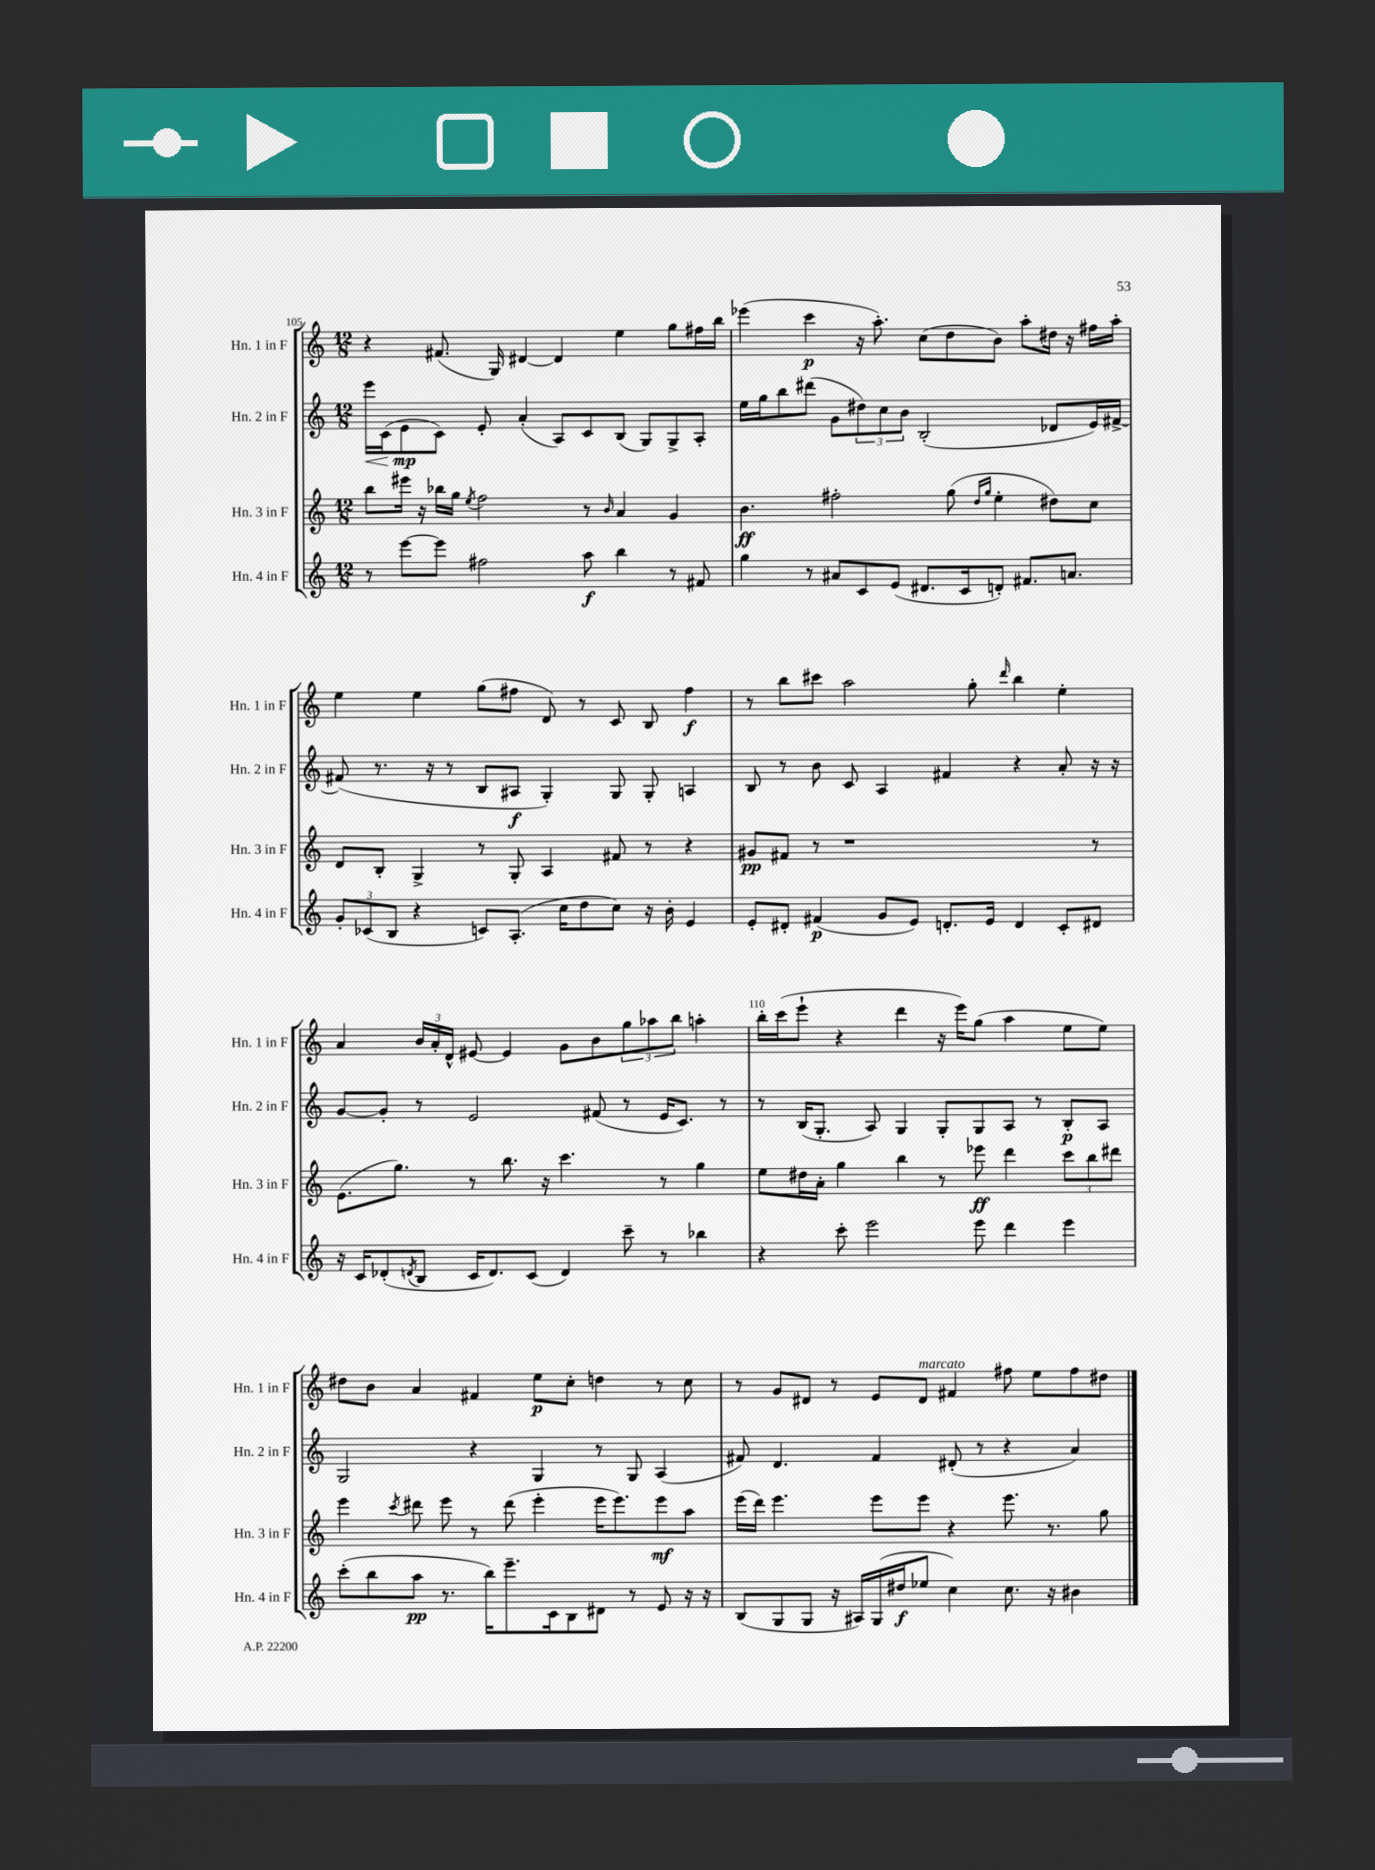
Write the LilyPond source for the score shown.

<<
\new StaffGroup <<
\new Staff = "s0" \with { instrumentName = "Hn. 1 in F" shortInstrumentName = "Hn. 1 in F" } {
    \clef treble \key c \major \numericTimeSignature \time 12/8
    r4 fis'8.( g16) dis'4~ dis'4 e''4 g''8 fis''16 b''16 |
    ees'''4( c'''4\p r16 a''8.-.) c''8( d''8 b'8) a''8-. dis''16 r16 fis''16 a''16-. |
    e''4 e''4 g''8( fis''8 d'8) r8 c'8 b8 fis''4\f |
    r8 b''8 cis'''8 a''2 g''8-. \grace { d'''16 } b''4 e''4-. |
    a'4 \tuplet 3/2 { b'16 a'16-. d'16-^ } eis'8~ eis'4 g'8 b'8 \tuplet 3/2 { g''8 aes''8 b''8 } a''4-. |
    b''16-. c'''16( e'''8-! r4 d'''4 r16 e'''16) g''8( a''4 e''8 e''8) |
    dis''8 b'8 a'4 fis'4 e''8\p c''8-. d''4 r8 c''8 |
    r8 g'8 dis'8 r8 e'8 dis'8^\markup { \italic "marcato" } fis'4 fis''8 e''8 fis''8 dis''8 \bar "|." |
}
\new Staff = "s1" \with { instrumentName = "Hn. 2 in F" shortInstrumentName = "Hn. 2 in F" } {
    \clef treble \key c \major \numericTimeSignature \time 12/8
    e'''16\< c'16( e'8\mp\! c'8) e'8-. a'4-.( a8) c'8 b8( g8) g8-> a8-. |
    e''16 g''16 b''8 dis'''8( g'8 \tuplet 3/2 { dis''8) c''8 b'8 } b2-.( des'8 e'16) fis'16~-> |
    fis'8( r8. r16 r8 b8 ais8\f g4-.) g8 g8-. a4 |
    b8 r8 b'8 c'8 a4 fis'4 r4 a'8-. r16 r16 |
    g'8~ g'8-. r8 e'2 fis'8( r8 e'16 c'8.) r8 |
    r8 b16( g8.-. a8) g4 g8-. g8 a8 r8 b8-.\p a8 |
    g2 r4 g4 r8 g8 a4( |
    fis'8) d'4. fis'4 dis'8-.( r8 r4 a'4) \bar "|." |
}
\new Staff = "s2" \with { instrumentName = "Hn. 3 in F" shortInstrumentName = "Hn. 3 in F" } {
    \clef treble \key c \major \numericTimeSignature \time 12/8
    b''8 eis'''16 r16 bes''16 g''16 \acciaccatura { e''8 } f''2 r8 \grace { b'16 } a'4 g'4 |
    b'4.\ff fis''2-. g''8( \grace { d''16 g''16 } e''4-. dis''8) c''8 |
    d'8 b8-. g4-> r8 g8-. a4 fis'8 r8 r4 |
    gis'8\pp fis'8 r8 r1 r8 |
    e'8.( g''8.) r8 b''8. r16 c'''4. r8 g''4 |
    e''8 dis''16 a'16-. g''4 b''4 r8 ees'''8\ff d'''4 \tuplet 3/2 { c'''8 b''8 dis'''8 } |
    e'''4 \acciaccatura { c'''8 } dis'''8 e'''8 r8 dis'''8( e'''4-. e'''16 e'''8.) e'''8\mf a''8 |
    e'''16( d'''16) e'''4. e'''8 e'''8 r4 e'''8. r8. g''8 \bar "|." |
}
\new Staff = "s3" \with { instrumentName = "Hn. 4 in F" shortInstrumentName = "Hn. 4 in F" } {
    \clef treble \key c \major \numericTimeSignature \time 12/8
    r8 e'''8~ e'''8 fis''2 a''8\f b''4 r8 fis'8 |
    g''4 r8 ais'8 c'8 e'8( dis'8. c'16 d'8-.) fis'8. a'8. |
    \tuplet 3/2 { g'8-. ces'8( b8 } r4 c'8) a8.-.( c''16 d''8 c''8) r16 b'16-. e'4 |
    e'8-. dis'8-. fis'4\p( g'8 e'8) d'8.-. e'16 d'4 c'8-. dis'8 |
    r16 c'16 des'8-.( \acciaccatura { d'8 } b8 c'16 d'8.) c'8( d'4) c'''8-- r8 bes''4 |
    r4 c'''8-. e'''2 e'''8 d'''4 e'''4 |
    c'''8-.( b''8 a''8\pp r8. b''16) e'''8.-- c'16 b8 dis'8 r8 e'8 r16 r16 |
    b8( g8 g8 r16 ais16) g16( dis''16\f ees''8 c''4) c''8. r16 bis'4 \bar "|." |
}
>>
>>
\layout { \context { \Score currentBarNumber = #105 \override BarNumber.break-visibility = ##(#f #t #t) barNumberVisibility = #(every-nth-bar-number-visible 5) } }
